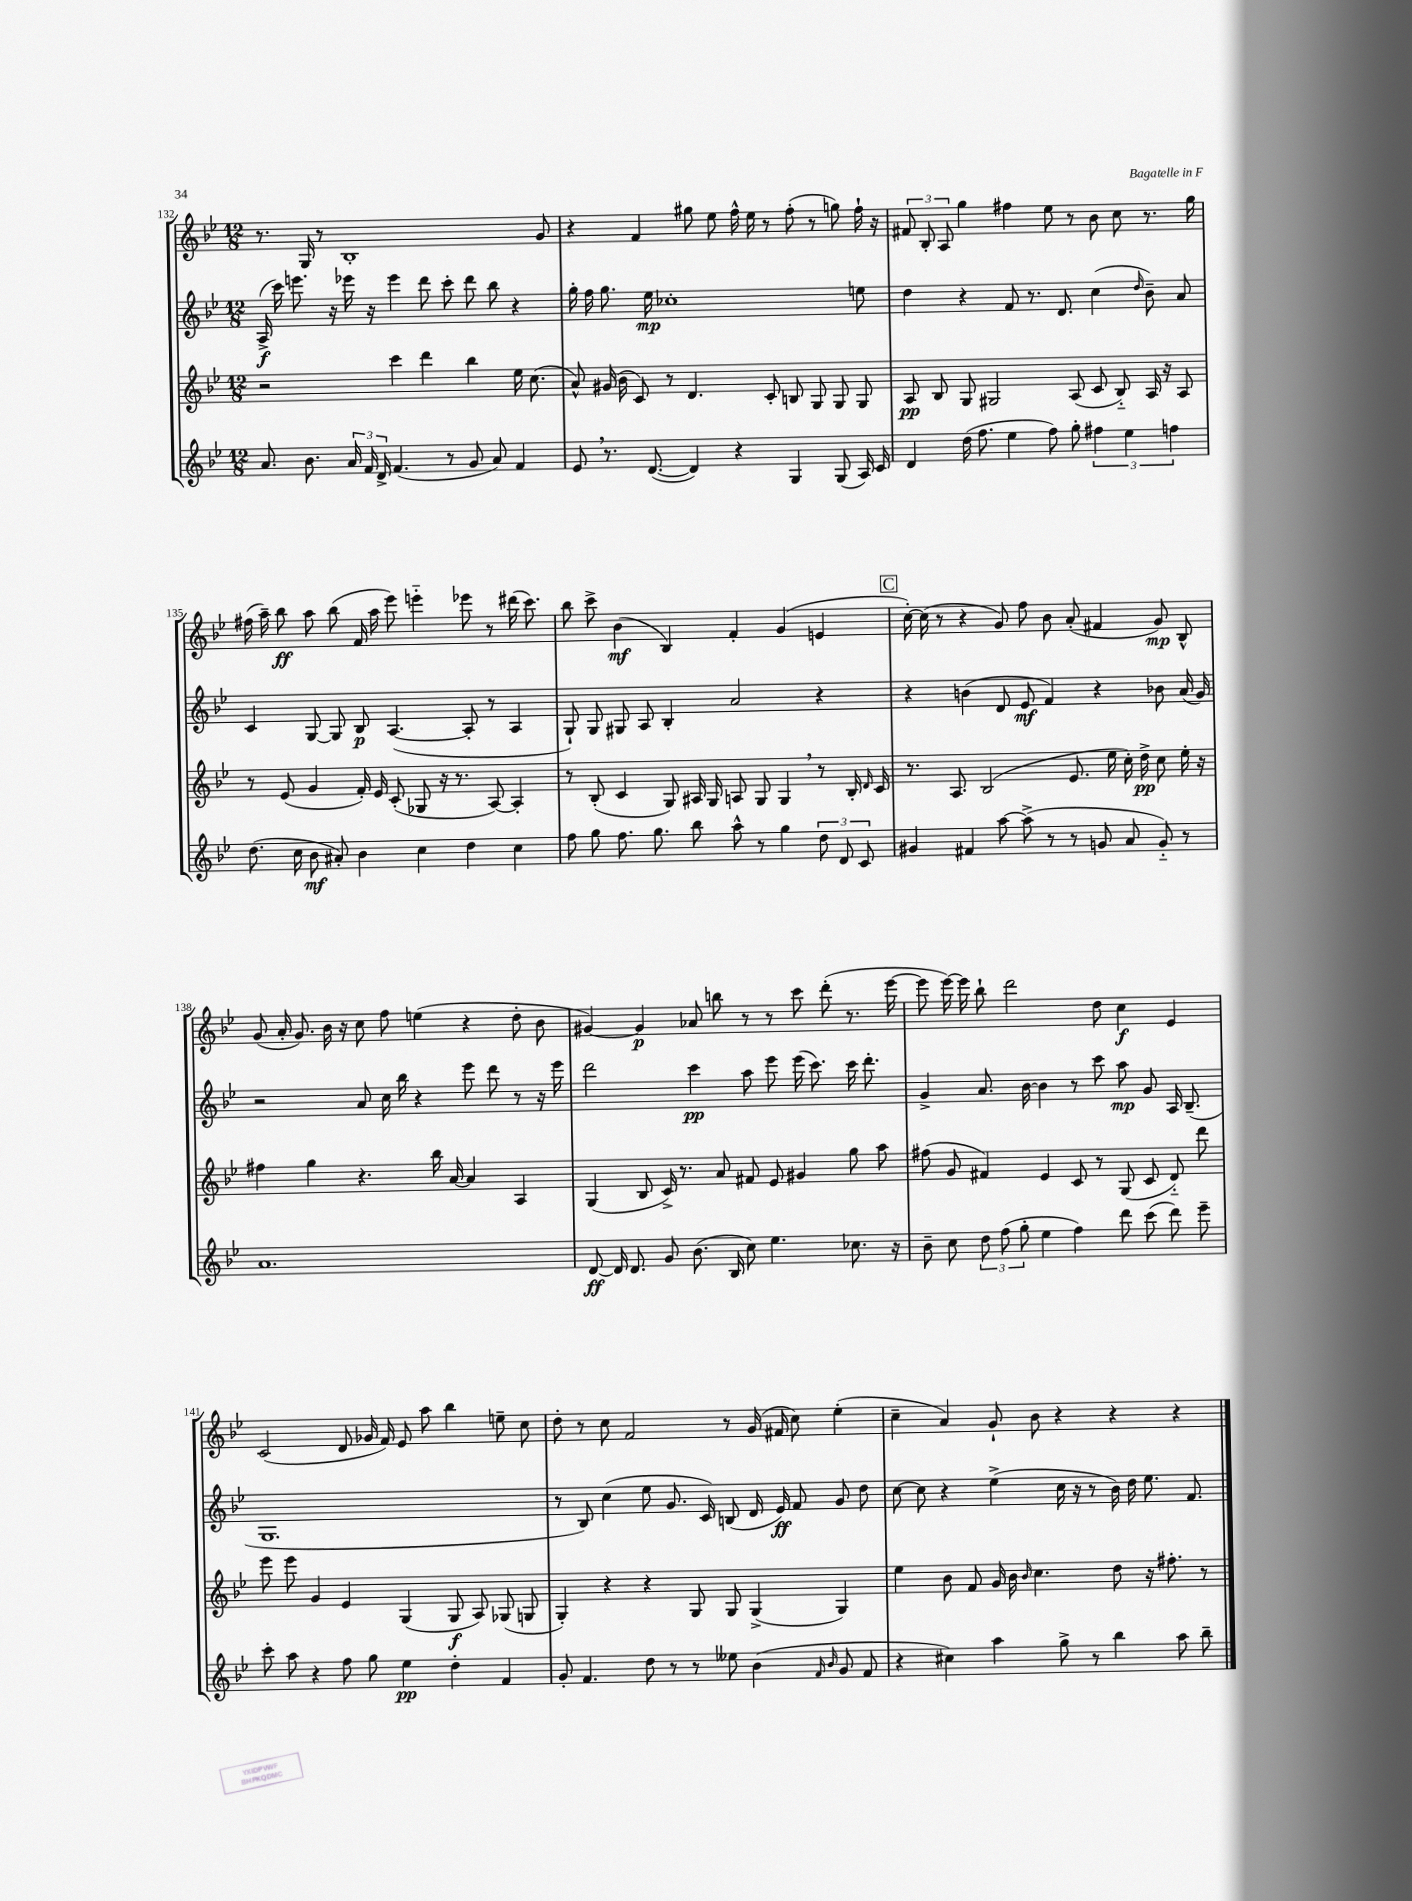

**kern	**dynam	**kern	**dynam	**kern	**dynam	**kern	**dynam
*part4	*part4	*part3	*part3	*part2	*part2	*part1	*part1
*staff4	*staff4	*staff3	*staff3	*staff2	*staff2	*staff1	*staff1
*clefG2	*	*clefG2	*	*clefG2	*	*clefG2	*
*k[b-e-]	*	*k[b-e-]	*	*k[b-e-]	*	*k[b-e-]	*
*M12/8	*	*M12/8	*	*M12/8	*	*M12/8	*
=132	=132	=132	=132	=132	=132	=132	=132
8.a/	.	2r	.	(16A^/	f	8.r	.
.	.	.	.	16ccc\)	.	.	.
.	.	.	.	8.eeen\	.	.	.
8.b-\	.	.	.	.	.	16G/	.
.	.	.	.	.	.	8r	.
.	.	.	.	16r	.	.	.
24a/	.	.	.	16eee-X\	.	1B-'	.
24f/	.	.	.	.	.	.	.
.	.	.	.	16r	.	.	.
24d^/	.	.	.	.	.	.	.
(4.f/	.	4ccc\	.	4eee-\	.	.	.
.	.	4ddd\	.	8ddd\	.	.	.
8r	.	.	.	8ccc'\	.	.	.
8g/	.	4bb-\	.	8ddd\	.	.	.
8a/)	.	.	.	8bb-\	.	.	.
4f/	.	16ee-\	.	4r	.	.	.
.	.	(8.cc\	.	.	.	.	.
.	.	.	.	.	.	8g/	.
=133	=133	=133	=133	=133	=133	=133	=133
8e-,/	.	8a^^/)	.	16gg'\	.	4r	.
.	.	.	.	16ff\	.	.	.
8.r	.	(16g#X/	.	8.gg\	.	.	.
.	.	16b-\	.	.	.	.	.
.	.	8c/)	.	.	.	4f/	.
([8.d/	.	.	.	16ee-\	mp	.	.
.	.	8r	.	1cc-X'	.	.	.
4d/])	.	4.d/	.	.	.	8gg#X\	.
.	.	.	.	.	.	8ee-\	.
4r	.	.	.	.	.	16ff^^\	.
.	.	.	.	.	.	16ee-\	.
.	.	8c'/	.	.	.	8r	.
4G/	.	8Bn/	.	.	.	(8ff'\	.
.	.	8G/	.	.	.	8r	.
(8G/	.	8G/	.	.	.	8ggn\)	.
16A/)	.	8G/	.	8een\	.	16ff`\	.
16c/	.	.	.	.	.	16r	.
=134	=134	=134	=134	=134	=134	=134	=134
4d/	.	8A/	pp	4dd\	.	12f#X/	.
.	.	.	.	.	.	12B-'/	.
.	.	8B-/	.	.	.	.	.
.	.	.	.	.	.	12A/	.
(16dd\	.	8G/	.	4r	.	4gg\	.
8.ff\	.	.	.	.	.	.	.
.	.	2G#X/	.	.	.	.	.
4ee-\	.	.	.	8f/	.	4ff#X\	.
.	.	.	.	8.r	.	.	.
8ff\)	.	.	.	.	.	8ee-\	.
.	.	.	.	8.d/	.	.	.
8gg'\	.	(8A/	.	.	.	8r	.
6ff#X\	.	8c/	.	(4cc\	.	8b-\	.
.	.	8B-/)	.	.	.	8cc\	.
6ee-\	.	.	.	.	.	.	.
.	.	.	.	16qqdd/	.	.	.
.	.	16A/	.	8b-~\)	.	8.r	.
.	.	16r	.	.	.	.	.
6ffn\	.	.	.	.	.	.	.
.	.	8A/	.	8a/	.	.	.
.	.	.	.	.	.	16gg\	.
!!LO:LB:g=z
=135	=135	=135	=135	=135	=135	=135	=135
(8.dd\	.	8r	.	4c/	.	(16ff#X\	.
.	.	.	.	.	.	16aa~\)	.
.	.	(8e-/	.	.	.	8bb-\	ff
16cc\	.	.	.	.	.	.	.
8b-\	mf	4g/	.	[8G/	.	8aa\	.
8a#X'/)	.	.	.	8G/]	.	(8bb-\	.
4b-\	.	16f'/)	.	8B-/	p	16f/	.
.	.	16e-/	.	.	.	16aa\	.
.	.	(8c'/	.	([4.A/	.	8eee-\)	.
4cc\	.	8G-X/	.	.	.	4eeen\	.
.	.	16r	.	.	.	.	.
.	.	8.r	.	.	.	.	.
4dd\	.	.	.	8A'/]	.	8eee-X\	.
.	.	[8A/)	.	8r	.	8r	.
4cc\	.	4A'/]	.	4A/	.	(16ddd#X\	.
.	.	.	.	.	.	8.ccc\)	.
=136	=136	=136	=136	=136	=136	=136	=136
8ff\	.	8r	.	8G`/)	.	8bb-\	.
8gg\	.	(8B-'/	.	8G/	.	8ccc^\	.
8.ff\	.	4c/	.	8G#X/	.	(4b-\	mf
.	.	.	.	8A/	.	.	.
8.gg\	.	.	.	.	.	.	.
.	.	8G/)	.	4B-'/	.	4B-/)	.
8bb-\	.	16A#X/	.	.	.	.	.
.	.	16G/	.	.	.	.	.
8aa^^\	.	8An/	.	2a/	.	4f'/	.
8r	.	8G/	.	.	.	.	.
4gg\	.	4G,/	.	.	.	(4g/	.
12dd\	.	8r	.	4r	.	4en/	.
12d/	.	.	.	.	.	.	.
.	.	16B-'/	.	.	.	.	.
12c/	.	.	.	.	.	.	.
.	.	16qqd/	.	.	.	.	.
.	.	16c/	.	.	.	.	.
!!LO:REH:place=s1:t=C
=137	=137	=137	=137	=137	=137	=137	=137
4g#X/	.	8.r	.	4r	.	[16cc'\)	.
.	.	.	.	.	.	(16cc\]	.
.	.	.	.	.	.	8r	.
.	.	8.A/	.	.	.	.	.
4f#X/	.	.	.	(4bn\	.	4r	.
.	.	(2B-/	.	.	.	.	.
[8aa\	.	.	.	8d/	.	8g/)	.
(8aa^\]	.	.	.	8e-/	mf	8ff\	.
8r	.	.	.	4f/)	.	8b-\	.
8r	.	8.e-/	.	.	.	(8a'/	.
8gn/	.	.	.	4r	.	4f#X/	.
.	.	16ee-\	.	.	.	.	.
8a/	.	16cc'\)	.	.	.	.	.
.	.	16dd^\	pp	.	.	.	.
8g/)	.	8cc\	.	8b-X\	.	8g/)	mp
8r	.	16ee-'\	.	(16a/	.	8B-^^/	.
.	.	16r	.	16g/)	.	.	.
!!LO:LB:g=z
=138	=138	=138	=138	=138	=138	=138	=138
1.a	.	4ff#X\	.	2r	.	(8g/	.
.	.	.	.	.	.	16a'/	.
.	.	.	.	.	.	8.g/)	.
.	.	4gg\	.	.	.	.	.
.	.	.	.	.	.	16b-\	.
.	.	.	.	.	.	16r	.
.	.	4.r	.	8a/	.	8cc\	.
.	.	.	.	16cc\	.	8ff\	.
.	.	.	.	16bb-\	.	.	.
.	.	.	.	4r	.	(4een\	.
.	.	16bb-\	.	.	.	.	.
.	.	[16a/	.	.	.	.	.
.	.	4a/]	.	8eee-\	.	4r	.
.	.	.	.	8ddd\	.	.	.
.	.	4A/	.	8r	.	8dd'\	.
.	.	.	.	16r	.	8b-\	.
.	.	.	.	16eee-\	.	.	.
=139	=139	=139	=139	=139	=139	=139	=139
[8d/	ff	(4G/	.	2ddd\	.	[4g#X/)	.
16d/]	.	.	.	.	.	.	.
8.d/	.	.	.	.	.	.	.
.	.	8B-/	.	.	.	4g#/]	p
8g/	.	16c^/)	.	.	.	.	.
.	.	8.r	.	.	.	.	.
(8.b-\	.	.	.	4ccc\	pp	8a-X/	.
.	.	8a/	.	.	.	8bbn\	.
16B-/	.	.	.	.	.	.	.
8cc\)	.	8f#X/	.	8aa\	.	8r	.
4.ee-\	.	8e-/	.	8eee-\	.	8r	.
.	.	4g#X/	.	(16eee-\	.	8ccc\	.
.	.	.	.	8.ccc\)	.	.	.
.	.	.	.	.	.	(8ddd'\	.
8.cc-X\	.	8gg\	.	16ccc\	.	8.r	.
.	.	.	.	8.ddd'\	.	.	.
.	.	8aa\	.	.	.	.	.
16r	.	.	.	.	.	[16eee-\	.
=140	=140	=140	=140	=140	=140	=140	=140
8b-~\	.	(8ff#X\	.	4g^/	.	8eee-\]	.
8cc\	.	8g/	.	.	.	[16eee-\)	.
.	.	.	.	.	.	16eee-\]	.
12dd\	.	4f#X/)	.	8.a/	.	8bb-`\	.
(12ff\	.	.	.	.	.	.	.
.	.	.	.	.	.	2ddd\	.
12gg'\	.	.	.	.	.	.	.
.	.	.	.	[16b-\	.	.	.
4ee-\	.	4e-/	.	4b-\]	.	.	.
4ff\)	.	8c/	.	8r	.	.	.
.	.	8r	.	8ccc\	.	8dd\	.
8ddd\	.	(8G/	.	8aa\	mp	4cc\	f
(8ccc\	.	8c/	.	8g/	.	.	.
8ddd\)	.	8d/)	.	16A/	.	4e-/	.
.	.	.	.	(8.B-~/	.	.	.
8eee-~\	.	8ddd\	.	.	.	.	.
!!LO:LB:g=z
=141	=141	=141	=141	=141	=141	=141	=141
8ccc'\	.	8eee-\	.	1.G	.	(2c/	.
8aa\	.	8eee-\	.	.	.	.	.
4r	.	4g/	.	.	.	.	.
8ff\	.	4e-/	.	.	.	8d/	.
8gg\	.	.	.	.	.	16g-X/	.
.	.	.	.	.	.	16f/)	.
4ee-\	pp	(4G/	.	.	.	8e-/	.
.	.	.	.	.	.	8aa\	.
4dd'\	.	8G/	f	.	.	4bb-\	.
.	.	8A/)	.	.	.	.	.
4f/	.	(8G-X/	.	.	.	8een~\	.
.	.	8Gn/	.	.	.	8cc\	.
=142	=142	=142	=142	=142	=142	=142	=142
8g'/	.	4G'/)	.	8r	.	8dd'\	.
4.f/	.	.	.	8B-/)	.	8r	.
.	.	4r	.	(4cc\	.	8cc\	.
.	.	.	.	.	.	2f/	.
8dd\	.	4r	.	8ee-\	.	.	.
8r	.	.	.	8.g/	.	.	.
8r	.	8G/	.	.	.	.	.
.	.	.	.	16c/)	.	.	.
8ee--X\	.	8G/	.	(8Bn/	.	8r	.
(4b-\	.	(4G^/	.	16d/	.	(16g/	.
.	.	.	.	16e-/)	ff	16f#X/	.
.	.	.	.	8f/	.	8cc\)	.
16qqf/	.	.	.	.	.	.	.
16qqb-/	.	.	.	.	.	.	.
8g/	.	4G/)	.	8g/	.	(4ee-'\	.
8f/	.	.	.	8dd\	.	.	.
=143	=143	=143	=143	=143	=143	=143	=143
4r	.	4ee-\	.	[8cc\	.	4cc~\	.
.	.	.	.	8cc\]	.	.	.
4cc#X\)	.	8b-\	.	4r	.	4a/)	.
.	.	8f/	.	.	.	.	.
4aa\	.	16g/	.	(4ee-^\	.	8g`/	.
.	.	16b-\	.	.	.	.	.
.	.	16qqb-/	.	.	.	.	.
.	.	4.cc\	.	.	.	8b-\	.
8gg^\	.	.	.	16cc\	.	4r	.
.	.	.	.	16r	.	.	.
8r	.	.	.	8r	.	.	.
4bb-\	.	8dd\	.	16b-\)	.	4r	.
.	.	.	.	16dd\	.	.	.
.	.	16r	.	8.ee-\	.	.	.
.	.	8.ff#X'\	.	.	.	.	.
8aa\	.	.	.	.	.	4r	.
.	.	.	.	8.f/	.	.	.
8bb-~\	.	8r	.	.	.	.	.
==	==	==	==	==	==	==	==
*-	*-	*-	*-	*-	*-	*-	*-
